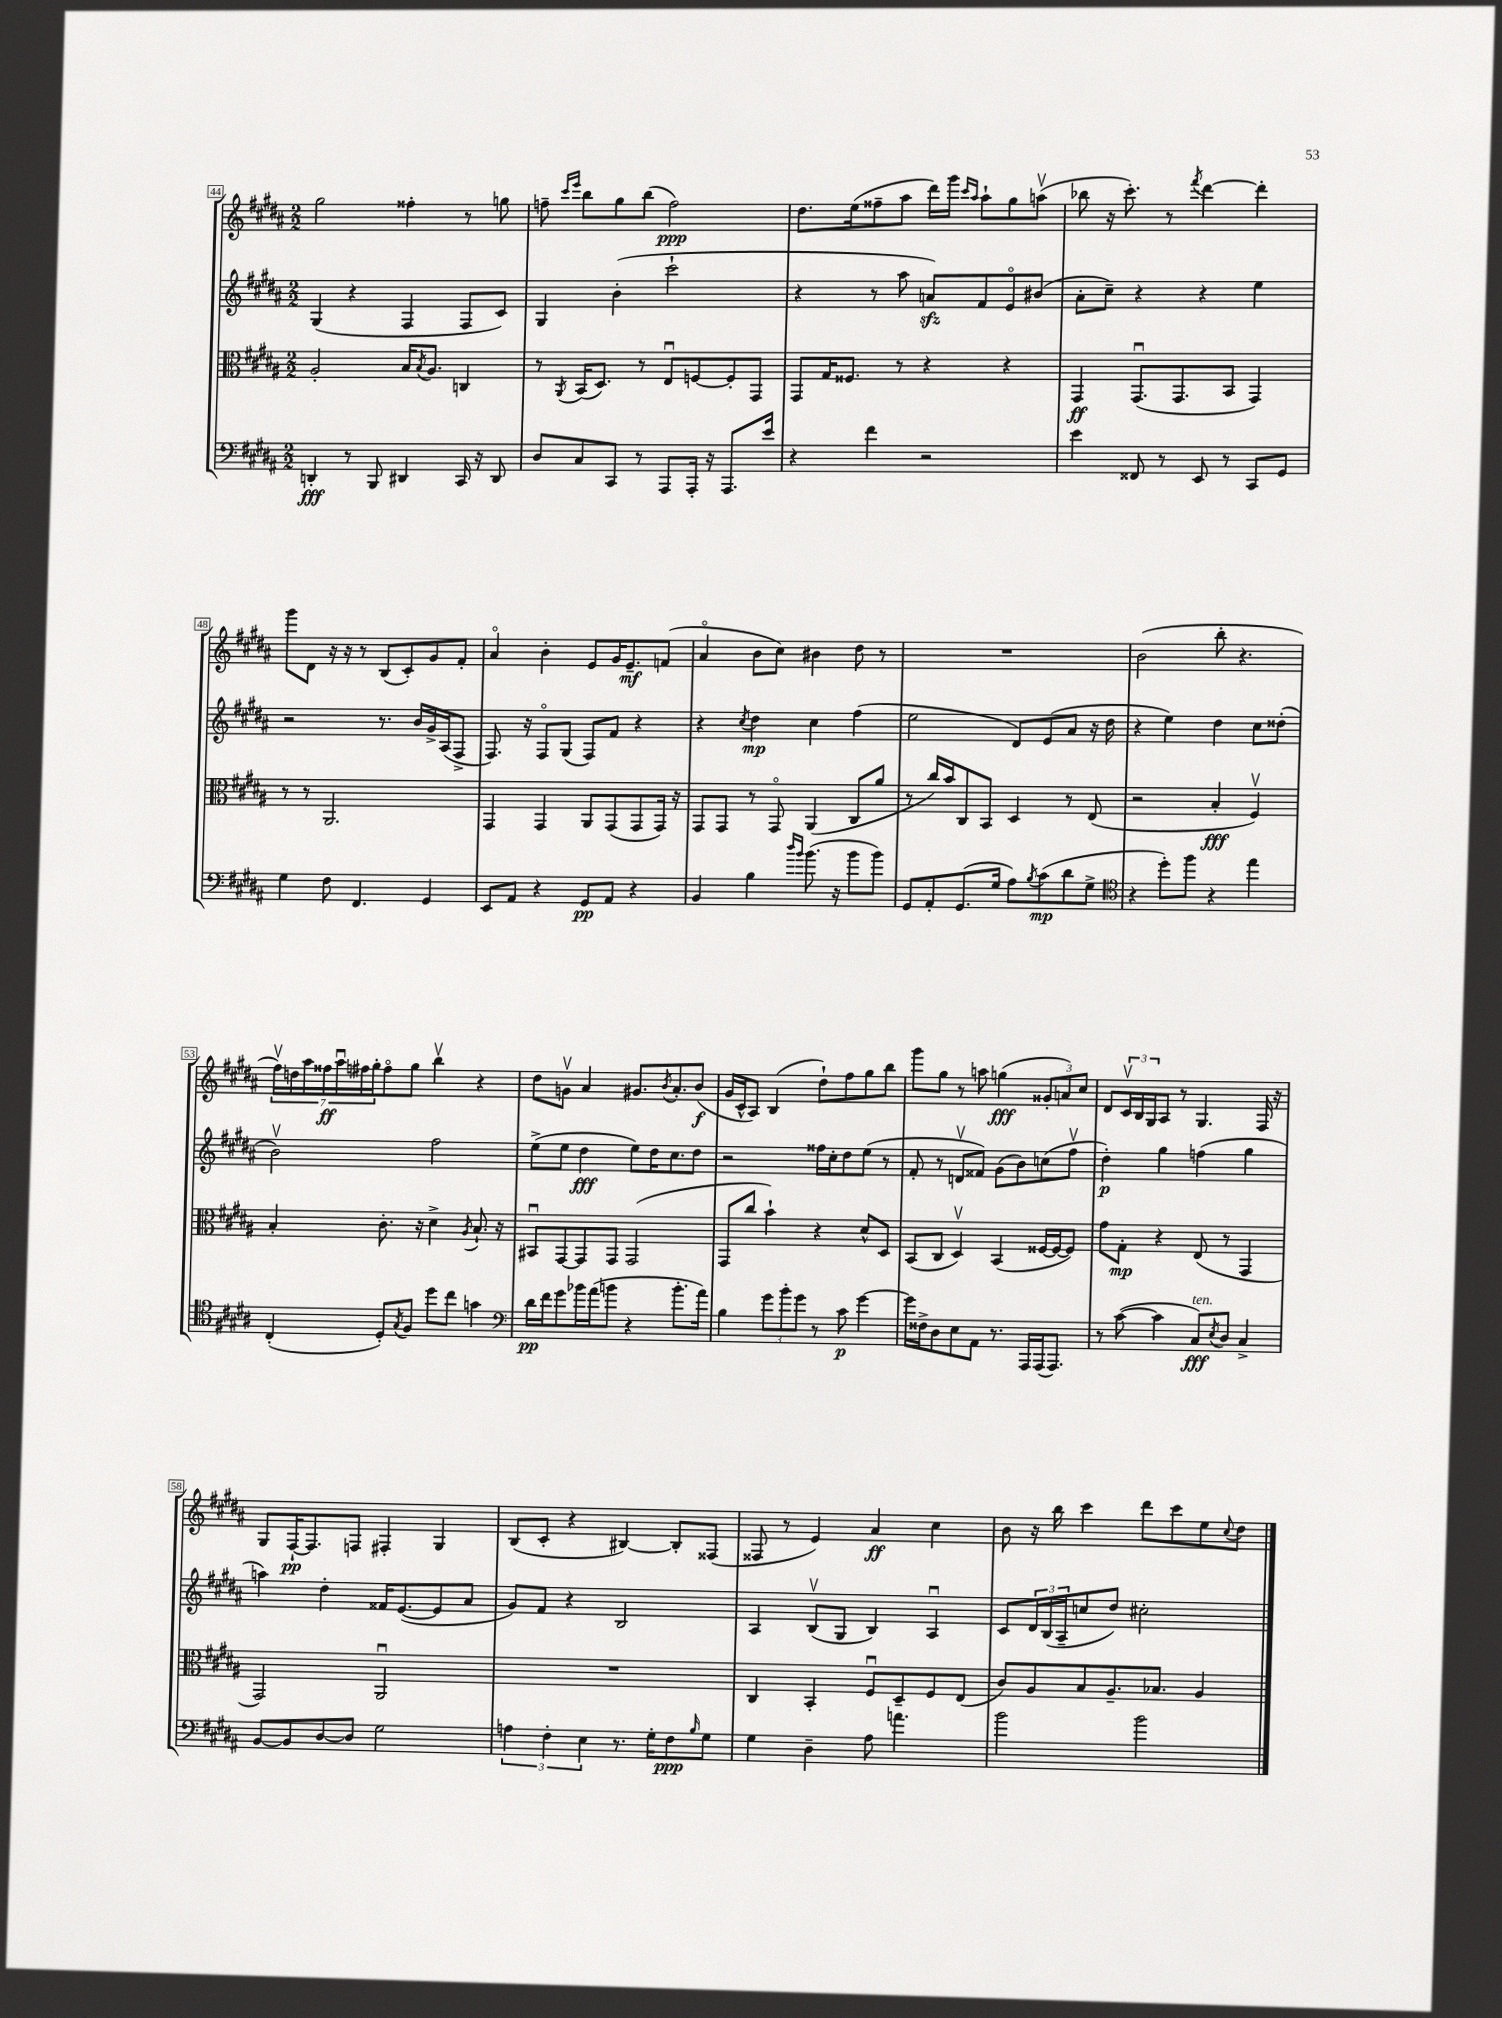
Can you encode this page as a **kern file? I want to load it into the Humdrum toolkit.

**kern	**kern	**kern	**kern
*staff4	*staff3	*staff2	*staff1
*clefF4	*clefC3	*clefG2	*clefG2
*k[f#c#g#d#a#]	*k[f#c#g#d#a#]	*k[f#c#g#d#a#]	*k[f#c#g#d#a#]
*M2/2	*M2/2	*M2/2	*M2/2
4DD'/	2A#'/	(4G#/	2gg#\
8r	.	4r	.
8BBB/	.	.	.
4DD#/	16B/LK	4F#/	4ff##'\
.	8qB/	.	.
.	8.A#/J	.	.
16CC#/	4C/	8F#/L	8r
16r	.	.	.
8DD#/	.	8c#/J)	8gg\
=	=	=	=
8D#/L	8r	4G#/	8ff~\
.	.	.	16qqccc#/LL
.	8qAA#/	.	16qqeee/JJ
8C#/	(16BB/LK	.	8bb\L
.	8.D#/J)	.	.
8CC#/J	.	(4b'\	8gg#\
8r	8r	.	(8bb\J
8AAA#/L	8Eu/L	2ccc#`\	2ff\)
16AAA#'/Jk	[8F/	.	.
16r	.	.	.
8.AAA#/L	8F'/]	.	.
.	8GG#/J	.	.
16e/Jk	.	.	.
=	=	=	=
4r	8GG#/L	4r	8.dd#\L
.	16G#/K	.	.
.	8.F##/J	.	(16ee\k
4f#\	.	8r	8ff##~\
.	8r	8aa#\	8aa#\J
2r	4r	8a/L)	16ddd#\LL)
.	.	.	16ggg#\JJ
.	.	.	16qqccc#/LL
.	.	.	16qqaa#/JJ
.	.	8f#/	8aa#`\L
.	4r	8eo/	8gg#\
.	.	(8b#/J	(8aav\J
=	=	=	=
4e\	4GG#/	8a#'\L	8bb-\
.	.	8cc#~\J)	16r
.	.	.	8.ccc#'\)
8FF##/	(8.GG#u/L	4r	.
8r	.	.	8r
.	8.GG#/	.	.
.	.	.	8qfff#/
8EE/	.	4r	[4ddd#\
8r	8BB/J	.	.
8CC#/L	4GG#/)	4ee\	4ddd#'\]
8GG#/J	.	.	.
=	=	=	=
4G#\	8r	2r	8ggg#\L
.	8r	.	8d#\J
8F#\	2.AA#/	.	16r
.	.	.	16r
4.FF#/	.	.	8r
.	.	8.r	(8B/L
.	.	.	8c#'/)
.	.	16b/LL	.
4GG#/	.	16g#^/	8g#/
.	.	(16A#/J	.
.	.	8F#^/J	8f#'/J
=	=	=	=
8EE/L	4GG#/	8.F#/)	4a#o/
8AA#/J	.	.	.
.	.	16r	.
4r	4GG#/	8F#o/L	4b'\
.	.	(8G#/J	.
8GG#/L	8AA#/L	8F#/L)	8e/L
8AA#/J	(8GG#/	8f#/J	16g#/K
.	.	.	8.e~/
4r	8GG#/	4r	.
.	16GG#/Jk)	.	(8f/J
.	16r	.	.
=	=	=	=
4BB/	8GG#/L	4r	4a#o/
.	8GG#/J	.	.
.	.	8qcc#/	.
4B\	8r	4dd#\	8b\L
.	8GG#o/	.	8cc#\J)
16qqdd#/LL	.	.	.
16qqb/JJ	.	.	.
(8.b\	(4AA#/	4cc#\	4b#\
16r	.	.	.
8b\L	8C#/L	(4ff#\	8dd#\
8b\J)	8a#/J	.	8r
=	=	=	=
8GG#/L	8r	2ee\	1r
8AA#'/	16cc#/LL)	.	.
.	16b/J	.	.
(8.GG#/	8C#/	.	.
.	8BB/J	.	.
16G#/Jk	.	.	.
8A#\L)	4D#/	8d#/L)	.
8qB/	.	.	.
(8c#\	.	(8e/	.
8d#\	8r	8a#/J	.
8G#^\J	(8E/	16r	.
.	.	16dd#\	.
=	=	=	=
*clefC4	*	*	*
4r	2r	4r	(2b\
8dd#'\L)	.	4ee\)	.
8ff#\J	.	.	.
4r	4B'/	4dd#\	8bb'\
.	.	.	4.r
4ee\	4F#v/)	8cc#\L	.
.	.	(8dd##'\J	.
=	=	=	=
(4C#'/	4B'/	2bv\)	28ff#v\LL)
.	.	.	28dd\
.	.	.	28aa#\
.	.	.	28ff##\
.	.	.	28aa#u\
.	.	.	28ff#\
.	.	.	28gg#'\J
8D#'/L)	8.c#'\	.	8ff#o\
8qG#/	.	.	.
8F#/J	.	.	8gg#\J
.	16r	.	.
8dd#\L	4d#^\	2ff#\	4bbv\
8cc#\J	.	.	.
.	8qA#/	.	.
4g\	8.B`/	.	4r
.	16r	.	.
=	=	=	=
*clefF4	*	*	*
16d#\LL	8BB#u/L	(8ee^\L	8dd#\L
16f#\J	.	.	.
8g#\	[8GG#/	8ee\J	8gv\J
16b-\L	8GG#/]	4dd#\	4a#/
(16a#\J	.	.	.
8b\J	8GG#/J	.	.
4r	(2GG#/	8ee\L)	8.g#/L
.	.	16dd#\K	.
.	.	.	8qb/
.	.	8.cc#\	8.a#'/
8.b'\L	.	.	.
.	.	8dd#\J	(8b/J
16a#\Jk)	.	.	.
=	=	=	=
4B\	8GG#/L	2r	16g#/LL
.	.	.	16c#^^/J
.	8cc#/J	.	8A#/J)
12g#\L	4b`\)	.	(4B/
12b'\	.	.	.
12g#\J	.	.	.
8r	4r	16ff##\LL	8dd#`\L)
.	.	16cc#'\J	.
8c#\	.	8dd#\	8ff#\
[4g#\	8d#^^/L	(8ee\J	8gg#\
.	8D#/J	8r	8bb\J
=	=	=	=
16g#\]LL	(8BB/L	8f#'/	8ggg#\L
16F##^\J	.	.	.
8D#\	8C#/J	8r	8gg#\J
8E\	4D#v/)	8dv/L	8r
8AA#\J	.	8f##/J)	8aa\
8.r	(4BB/	(8g#\L	(4gg\
.	.	8b\)	.
16AAA#/LL	.	.	.
(16AAA#/J	[16F##/LL	(8cc\	12g##'/L
8.AAA#/J)	16F##/_J	.	.
.	.	.	12a/)
.	8F##/]J)	8ff#v\J	.
.	.	.	12cc#/J
=	=	=	=
8r	8g#\L	4dd#'\)	8d#/L
([8c#\	8G#'\J	.	24c#v/L
.	.	.	24B/
.	.	.	24G#/J
4c#\]	4r	4gg#\	8A#/J
.	.	.	8r
8C#/L)	(8E/	(4ff\	4.G#/
8qE/	.	.	.
8D#/J	8r	.	.
4C#^/	4GG#/	4gg#\	.
.	.	.	16F#/
.	.	.	16r
=	=	=	=
[8BB/L	2GG#/)	4aa\)	8G#/L
8BB/]	.	.	[16F#`/K
.	.	.	8.F#/]
[8D#/	.	4dd#'\	.
8D#/]J	.	.	8F/J
2G#\	2AA#u/	16f##/LK	4F#'/
.	.	([8.e/	.
.	.	8e/]	4G#/
.	.	8a#/J	.
=	=	=	=
6A\	1r	8g#/L)	(8B/L
.	.	8f#/J	8c#'/J
6F#'\	.	.	.
.	.	4r	4r
6E\	.	.	.
8.r	.	2B/	[4B#/)
16G#'\LK	.	.	.
8F#\	.	.	8B#'/]L
16qqB/	.	.	.
8G#\J	.	.	(8F##/J
=	=	=	=
4G#\	4C#/	4A#/	8F##/
.	.	.	8r
4D#~\	4BB'/	(8Bv/L	4e/)
.	.	8G#/J	.
8A#\	8F#u/L	4B/)	4a#/
4.a\	8D#~/	.	.
.	8F#/	4A#u/	4cc#\
.	(8E/J	.	.
=	=	=	=
2b\	8c#/L)	8c#/L	8b\
.	8A#/	24d#/L	16r
.	.	(24B/	.
.	.	.	16bb\
.	.	24A#~/J	.
.	8B/	8cc/	4ccc#\
.	8.A#~/	8dd#/J)	.
2b\	.	2cc#'\	8ddd#\L
.	8.B-/J	.	.
.	.	.	8ccc#\
.	4A#/	.	8ee\
.	.	.	8qqcc#/
.	.	.	8dd#\J
==	==	==	==
*-	*-	*-	*-
